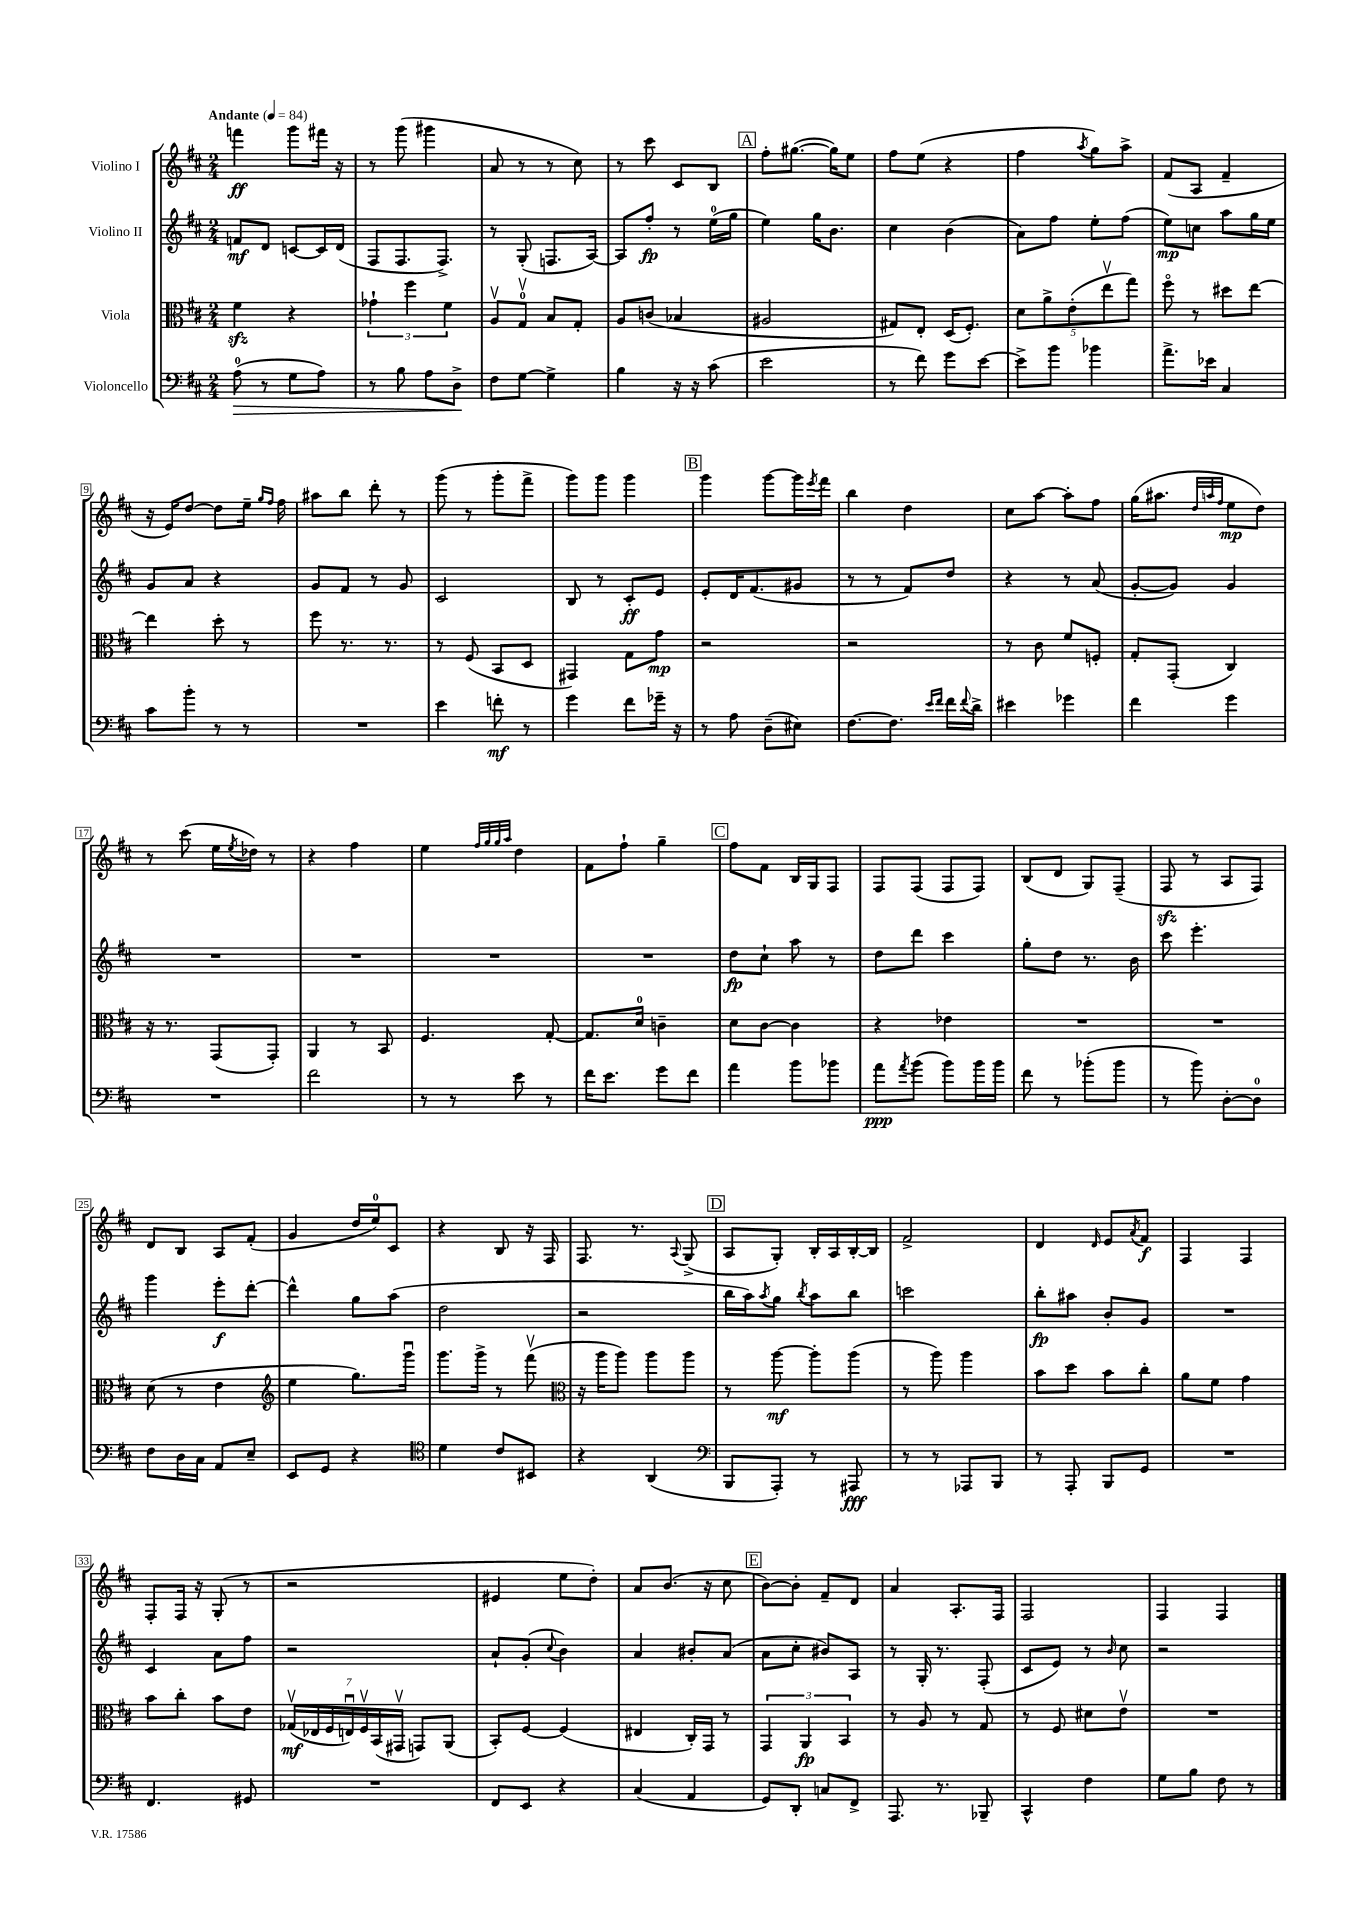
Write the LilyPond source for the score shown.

<<
\new StaffGroup <<
\new Staff = "s0" \with { instrumentName = "Violino I" } {
    \clef treble \key d \major \numericTimeSignature \time 2/4 \tempo "Andante" 4 = 84
    f'''4\ff g'''8 fis'''16 r16 |
    r8 g'''8( gis'''4 |
    a'8 r8 r8 cis''8) |
    r8 cis'''8 cis'8 b8 |
    \mark \markup { \box "A" } fis''8-. gis''8.~( gis''16) e''8 |
    fis''8 e''8( r4 |
    fis''4 \acciaccatura { a''8 } g''8) a''8-> |
    fis'8( a8 fis'4-- |
    r16 e'16) d''8~ d''8 e''16-- \grace { g''16 fis''16 } fis''16 |
    ais''8 b''8 d'''8-. r8 |
    g'''8( r8 g'''8-. fis'''8-> |
    g'''8) g'''8 g'''4 |
    \mark \markup { \box "B" } g'''4 g'''8~ g'''16 \acciaccatura { e'''8 } fis'''16 |
    b''4 d''4 |
    cis''8 a''8~ a''8-. fis''8 |
    g''16( ais''8. \grace { d''32 a''32 fis''32 } e''8\mp d''8) |
    r8 cis'''8( e''16 \acciaccatura { e''8 } des''16) r8 |
    r4 fis''4 |
    e''4 \grace { fis''32 g''32 g''32 a''32 } d''4 |
    fis'8 fis''8-! g''4-- |
    \mark \markup { \box "C" } fis''8 fis'8 b16 g16 fis8 |
    fis8 fis8( fis8 fis8) |
    b8( d'8 g8) fis8--( |
    fis8\sfz r8 a8 fis8) |
    d'8 b8 a8 fis'8-.( |
    g'4 d''16 e''16-0) cis'8 |
    r4 b8 r16 fis16 |
    fis8. r8. \appoggiatura { a8 } g8->( |
    \mark \markup { \box "D" } a8 g8-.) b16-. a16 b16~-. b16 |
    fis'2-> |
    d'4 \grace { d'16 } e'8 \acciaccatura { a'8 } fis'8\f |
    fis4 fis4 |
    fis8-. fis16 r16 g8-.( r8 |
    r2 |
    eis'4 e''8 d''8-.) |
    a'8 b'8.( r16 cis''8 |
    \mark \markup { \box "E" } b'8~) b'8-. fis'8-- d'8 |
    a'4 a8.-. fis16 |
    fis2 |
    fis4 fis4 \bar "|." |
}
\new Staff = "s1" \with { instrumentName = "Violino II" } {
    \clef treble \key d \major \numericTimeSignature \time 2/4
    f'8\mf d'8 c'8~ c'16 d'16( |
    fis8 fis8. fis8.->) |
    r8 g8-.( f8. a16~) |
    a8 fis''8-.\fp r8 e''16-0( g''16 |
    \mark \markup { \box "A" } e''4) g''16 b'8. |
    cis''4 b'4( |
    a'8) fis''8 e''8-. fis''8( |
    e''8\mp) c''8 a''8 g''16 e''16 |
    g'8 a'8 r4 |
    g'8 fis'8 r8 g'8 |
    cis'2 |
    b8 r8 cis'8-.\ff e'8 |
    \mark \markup { \box "B" } e'8-. d'16 fis'8.( gis'8 |
    r8 r8 fis'8) d''8 |
    r4 r8 a'8( |
    g'8~-. g'8) g'4 |
    R2 |
    R2 |
    R2 |
    R2 |
    \mark \markup { \box "C" } d''8\fp cis''8-! a''8 r8 |
    d''8 d'''8 cis'''4 |
    g''8-. d''8 r8. b'16 |
    cis'''8 e'''4.-. |
    g'''4 e'''8-.\f d'''8~-. |
    d'''4-^ g''8 a''8( |
    d''2 |
    r2 |
    \mark \markup { \box "D" } b''16 a''16) \acciaccatura { a''8 } g''8 \acciaccatura { b''8 } a''8 b''8 |
    c'''2 |
    b''8-.\fp ais''8 b'8-. g'8 |
    R2 |
    cis'4 a'8 fis''8 |
    r2 |
    a'8-! g'8-.( \appoggiatura { cis''8 } b'4) |
    a'4 bis'8-. a'8( |
    \mark \markup { \box "E" } a'8 cis''8-. bis'8) a8 |
    r8 g16-. r8. fis8-.( |
    cis'8 e'8) r8 \grace { b'16 } cis''8 |
    r2 \bar "|." |
}
\new Staff = "s2" \with { instrumentName = "Viola" } {
    \clef alto \key d \major \numericTimeSignature \time 2/4
    fis'4\sfz r4 |
    \tuplet 3/2 { ges'4-! fis''4 fis'4 } |
    a8\upbow g8-0\upbow b8 g8-. |
    a8 c'8( bes4 |
    \mark \markup { \box "A" } ais2 |
    gis8) e8-. d16( fis8.-.) |
    \tuplet 5/4 { d'8 a'8-> e'8-.( e''8\upbow g''8) } |
    fis''8\flageolet r8 dis''8 e''8~ |
    e''4 d''8-. r8 |
    fis''8 r8. r8. |
    r8 fis8( b,8 d8 |
    gis,4) g8 g'8\mp |
    \mark \markup { \box "B" } r2 |
    r2 |
    r8 cis'8 fis'8 f8-. |
    g8-. g,8-.( cis4) |
    r16 r8. g,8( g,8-.) |
    a,4 r8 b,8 |
    fis4. g8~-. |
    g8. d'16-0 c'4-- |
    \mark \markup { \box "C" } d'8 cis'8~ cis'4 |
    r4 ees'4 |
    R2 |
    R2 |
    d'8( r8 e'4 |
    \clef treble e''4 g''8.) g'''16\downbow |
    g'''8. g'''16-> r8 fis'''8\upbow( |
    \clef alto r16 a''16 a''8) a''8 a''8 |
    \mark \markup { \box "D" } r8 a''8~\mf a''8-. a''8( |
    r8 a''8) a''4 |
    b'8 d''8 b'8 cis''8-. |
    a'8 fis'8 g'4 |
    b'8 cis''8-. b'8 e'8 |
    \tuplet 7/4 { ges16\upbow\mf( ees16 fis16 e16\downbow) fis16\upbow b,16( gis,16\upbow } g,8) a,8( |
    b,8-.) fis8~ fis4( |
    eis4 cis16-.) g,16 r8 |
    \mark \markup { \box "E" } \tuplet 3/2 { g,4 a,4\fp b,4 } |
    r8 a8 r8 g8 |
    r8 fis8 dis'8 e'8\upbow |
    R2 \bar "|." |
}
\new Staff = "s3" \with { instrumentName = "Violoncello" } {
    \clef bass \key d \major \numericTimeSignature \time 2/4
    a8-0\>( r8 g8 a8) |
    r8 b8 a8 d8->\! |
    fis8 g8~ g4-> |
    b4 r16 r16 cis'8( |
    \mark \markup { \box "A" } e'2 |
    r8 fis'8) g'8 e'8~ |
    e'8-> b'8 bes'4 |
    a'8.-> ees'16 cis4 |
    cis'8 b'8-. r8 r8 |
    R2 |
    e'4 f'8-.\mf r8 |
    g'4 fis'8 ges'16-- r16 |
    \mark \markup { \box "B" } r8 a8 d8--( eis8) |
    fis8.~ fis8. \grace { e'16 fis'16 } fis'16 \appoggiatura { fis'8 } d'16-> |
    eis'4 ges'4 |
    fis'4 g'4 |
    R2 |
    fis'2 |
    r8 r8 e'8 r8 |
    fis'16 e'8. g'8 fis'8 |
    \mark \markup { \box "C" } a'4 b'8 bes'8 |
    a'8\ppp \acciaccatura { a'8 } b'8( b'8) b'16 b'16 |
    fis'8 r8 bes'8-.( bes'8 |
    r8 b'8) d8~-. d8-0 |
    fis8 d16 cis16 a,8 e8-- |
    e,8 g,8 r4 |
    \clef tenor d'4 cis'8 bis,8 |
    r4 a,4( |
    \mark \markup { \box "D" } \clef bass b,,8 a,,8-.) r8 ais,,8\fff |
    r8 r8 aes,,8 b,,8 |
    r8 a,,8-. b,,8 g,8 |
    R2 |
    fis,4. gis,8 |
    R2 |
    fis,8 e,8 r4 |
    cis4( a,4 |
    \mark \markup { \box "E" } g,8) d,8-. c8 fis,8-> |
    a,,8. r8. bes,,8-- |
    cis,4-^ fis4 |
    g8 b8 fis8 r8 \bar "|." |
}
>>
>>
\layout { \context { \Score \override BarNumber.stencil = #(make-stencil-boxer 0.1 0.3 ly:text-interface::print) } }
